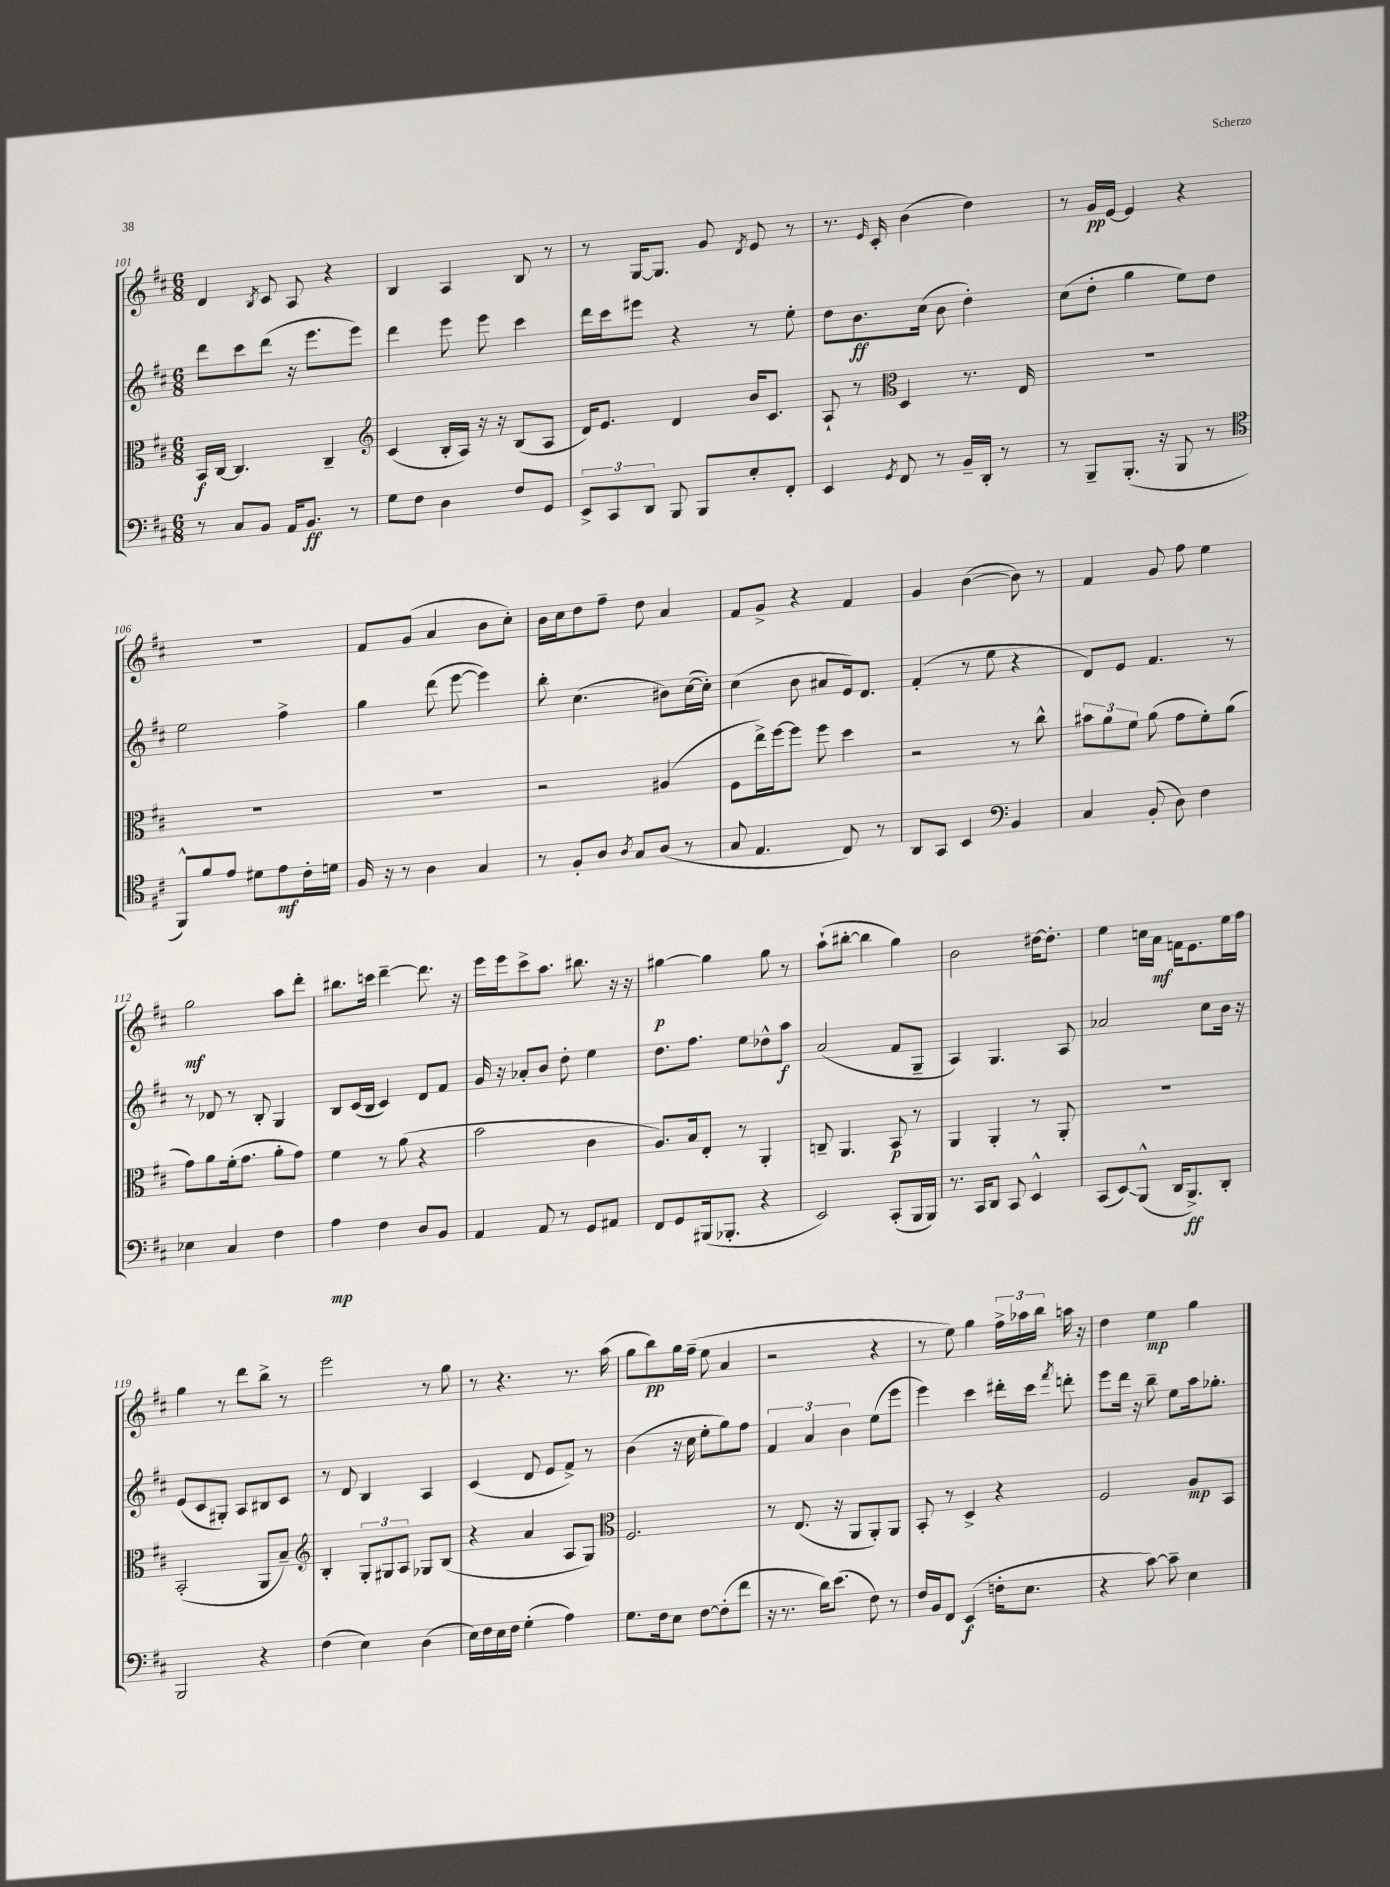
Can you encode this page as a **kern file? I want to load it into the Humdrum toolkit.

**kern	**kern	**kern	**kern
*staff4	*staff3	*staff2	*staff1
*clefF4	*clefC3	*clefG2	*clefG2
*k[f#c#]	*k[f#c#]	*k[f#c#]	*k[f#c#]
*M6/8	*M6/8	*M6/8	*M6/8
8r	16BB	8ddd	4d
.	[16C#	.	.
8C#	4.C#]	8ccc#	.
.	.	.	8qB
8BB	.	(8ddd	8c#
16AA	.	16r	8A
8.BB	.	8.eee	.
.	4C#~	.	4r
8r	.	8eee)	.
=	=	=	=
*	*clefG2	*	*
8G	(4c#	4ddd	4B
8F#	.	.	.
4D	16B'	8eee	4A
.	16A)	.	.
.	16r	8eee	.
.	16r	.	.
8F#	(8B	4ccc#	8B
8GG	8A	.	8r
=	=	=	=
12EE^	16d)	16ddd	8r
.	8.e	16ccc#	.
12CC#	.	.	.
.	.	8eee#	[16G
12DD	.	.	.
.	.	.	8.G]
8BBB	4d	4r	.
8BBB	.	.	8g
.	.	.	8qd
8E'	16b	8r	8e
.	8.c#	.	.
8FF#'	.	8ee'	8r
=	=	=	=
4EE	8A`	8dd	8.r
.	8r	8.b	.
.	.	.	16qqe
.	.	.	16c#'
*	*clefC3	*	*
8qGG	.	.	.
8FF#	4D	.	(4b
.	.	(16cc#	.
8r	.	8b	.
16BB~	8.r	4dd')	4dd)
16DD'	.	.	.
8r	.	.	.
.	16E	.	.
=	=	=	=
8r	2.r	(8cc#	8r
8BBB~	.	8dd'	16g
.	.	.	[16e
(8.BBB'	.	4gg	4e]
16r	.	.	.
8BBB	.	8ee)	4r
8r	.	8dd	.
=	=	=	=
*clefC4	*	*	*
8FF#^^)	2.r	2ee	2.r
8f#	.	.	.
8e	.	.	.
8d#	.	.	.
8e	.	4ff#^	.
16c#'	.	.	.
16d	.	.	.
=	=	=	=
16F#	2.r	4gg	8f#
16r	.	.	.
8r	.	.	(8g
4A	.	(8ddd	4a
.	.	[8eee	.
4G	.	4eee])	8b
.	.	.	8cc#')
=	=	=	=
8r	2r	8bb'	16b
.	.	.	16cc#
8F#'	.	(4.cc#	8dd
8A	.	.	8ff#~
8qA	.	.	.
8G	.	.	8dd
(8A	(4A#	8b#)	4a
8r	.	([16cc#	.
.	.	16cc#'])	.
=	=	=	=
8G	8F#	(4cc#	8f#
4.E	16ee^)	.	8g^
.	[16ff#	.	.
.	8ff#]	8b	4r
.	8ff#	8a#	.
8C#)	4dd	16e)	4f#
.	.	8.d	.
8r	.	.	.
=	=	=	=
8AA	2r	(4f#'	4g
8GG	.	.	.
4BB	.	8r	([4b
.	.	8ee	.
*clefF4	*	*	*
4BB	8r	4r	8b])
.	8cc#^^	.	8r
=	=	=	=
4C#	12b#	8d)	4f#
.	12a	.	.
.	.	8e	.
.	12f#	.	.
(8BB'	(8a	4.f#	8g
8D)	8g	.	8ff#
4F#	8f#')	.	4ee
.	(8a	8r	.
=	=	=	=
4E-	8g)	8r	2gg
.	8a	8d-	.
4C#	(16f#'	8r	.
.	8.g	.	.
.	.	8B'	.
4F#	8a'	4G	8aa
.	8g)	.	8ddd'
=	=	=	=
4A	4f#	8B	8.bb#
.	.	(16c#	.
.	.	16B	16ccc
4F#	8r	4c#)	[4ddd~
.	(8a	.	.
8D	4r	8d	8.ddd]
8BB	.	8f#	.
.	.	.	16r
=	=	=	=
4AA	2b	16g	16eee
.	.	16r	16eee
.	.	8a-'	8ccc#^
8AA	.	8b	8.aa
8r	.	8dd'	.
.	.	.	8.bb#
8GG	4c#	4ee	.
8AA#	.	.	16r
.	.	.	16r
=	=	=	=
8FF#	8.A)	8.dd	[4gg#
8GG	.	.	.
.	16B	8.ff#	.
(16BBB#	8E'	.	4gg#]
8.BBB-'	.	.	.
.	8r	8ee	.
4r	4AA'	8dd-^^	8gg#
.	.	8aa	8r
=	=	=	=
2EE)	8C~	(2a	(8aa`
.	4.AA	.	[8bb#'
.	.	.	4bb#]
(8CC#'	8BB	8f#	4gg)
16BBB	8r	8G~	.
16BBB)	.	.	.
=	=	=	=
8.r	4AA	4A)	2b
16CC#	.	.	.
8DD	4AA'	4.G	.
8CC#	.	.	.
4EE^^	8r	.	[16dd#
.	.	.	8.dd#']
.	8AA'	8A	.
=	=	=	=
(8CC#	2.r	2a-	4ee
8EE)	.	.	.
(8BBB^^	.	.	16cc
.	.	.	16a
16DD	.	.	16f
8.BBB^)	.	.	8.e
.	.	8cc#	.
8DD'	.	16b	16ee
.	.	16r	16ff#
=	=	=	=
2BBB	(2BB'	(8e	4gg
.	.	8c#	.
.	.	8G#')	8r
.	.	8A	8ddd
4r	8AA	8B#	8bb^
.	8B~)	8c#	8r
=	=	=	=
*	*clefG2	*	*
(4F#	4B'	8r	2eee
.	.	8d	.
4E)	12G'	4B	.
.	12G#	.	.
.	12A	.	.
(4D	8G-	4A	8r
.	(8B	.	8gg
=	=	=	=
16E)	4r	(4c#	8r
16F#	.	.	.
16E	.	.	4.r
16F#	.	.	.
(4G'	4a	8d	.
.	.	8e	.
4A)	8A	8f#^)	8.r
.	8G)	8r	.
.	.	.	(16aa
=	=	=	=
*	*clefC3	*	*
8.G	2.F#	(4b	8gg
.	.	.	8bb)
16F#	.	.	.
8E	.	16r	16gg
.	.	16cc#	(16ff#~
[8F#	.	8ee'	8ee
(8F#']	.	8gg)	4a
8f#	.	8ff#	.
=	=	=	=
16r	8r	6f#	2r
8.r	.	.	.
.	(8.E	.	.
.	.	6a	.
16d)	.	.	.
(8.e	16r	.	.
.	.	6b	.
.	8AA	.	.
8F#)	8AA')	(8ee	4r
8r	8AA	8eee	.
=	=	=	=
16F#	8BB'	4eee)	8r
16BB	.	.	.
8FF#	8r	.	8ee)
(4EE	4D^	4ccc#	4gg
16F'	4r	16ddd#'	24ff#^
.	.	.	24aa-
8.E	.	16ccc#	.
.	.	.	24bb
.	.	8qfff#	.
.	.	8ddd'	16aa
.	.	.	16r
=	=	=	=
4r	2F#	8eee	4dd
.	.	16ddd	.
.	.	16r	.
[8c#)	.	8bb~	4ee
8c#~]	.	8ee	.
4E	8A	16aa	4gg
.	.	8.gg-'	.
.	8BB	.	.
==	==	==	==
*-	*-	*-	*-
